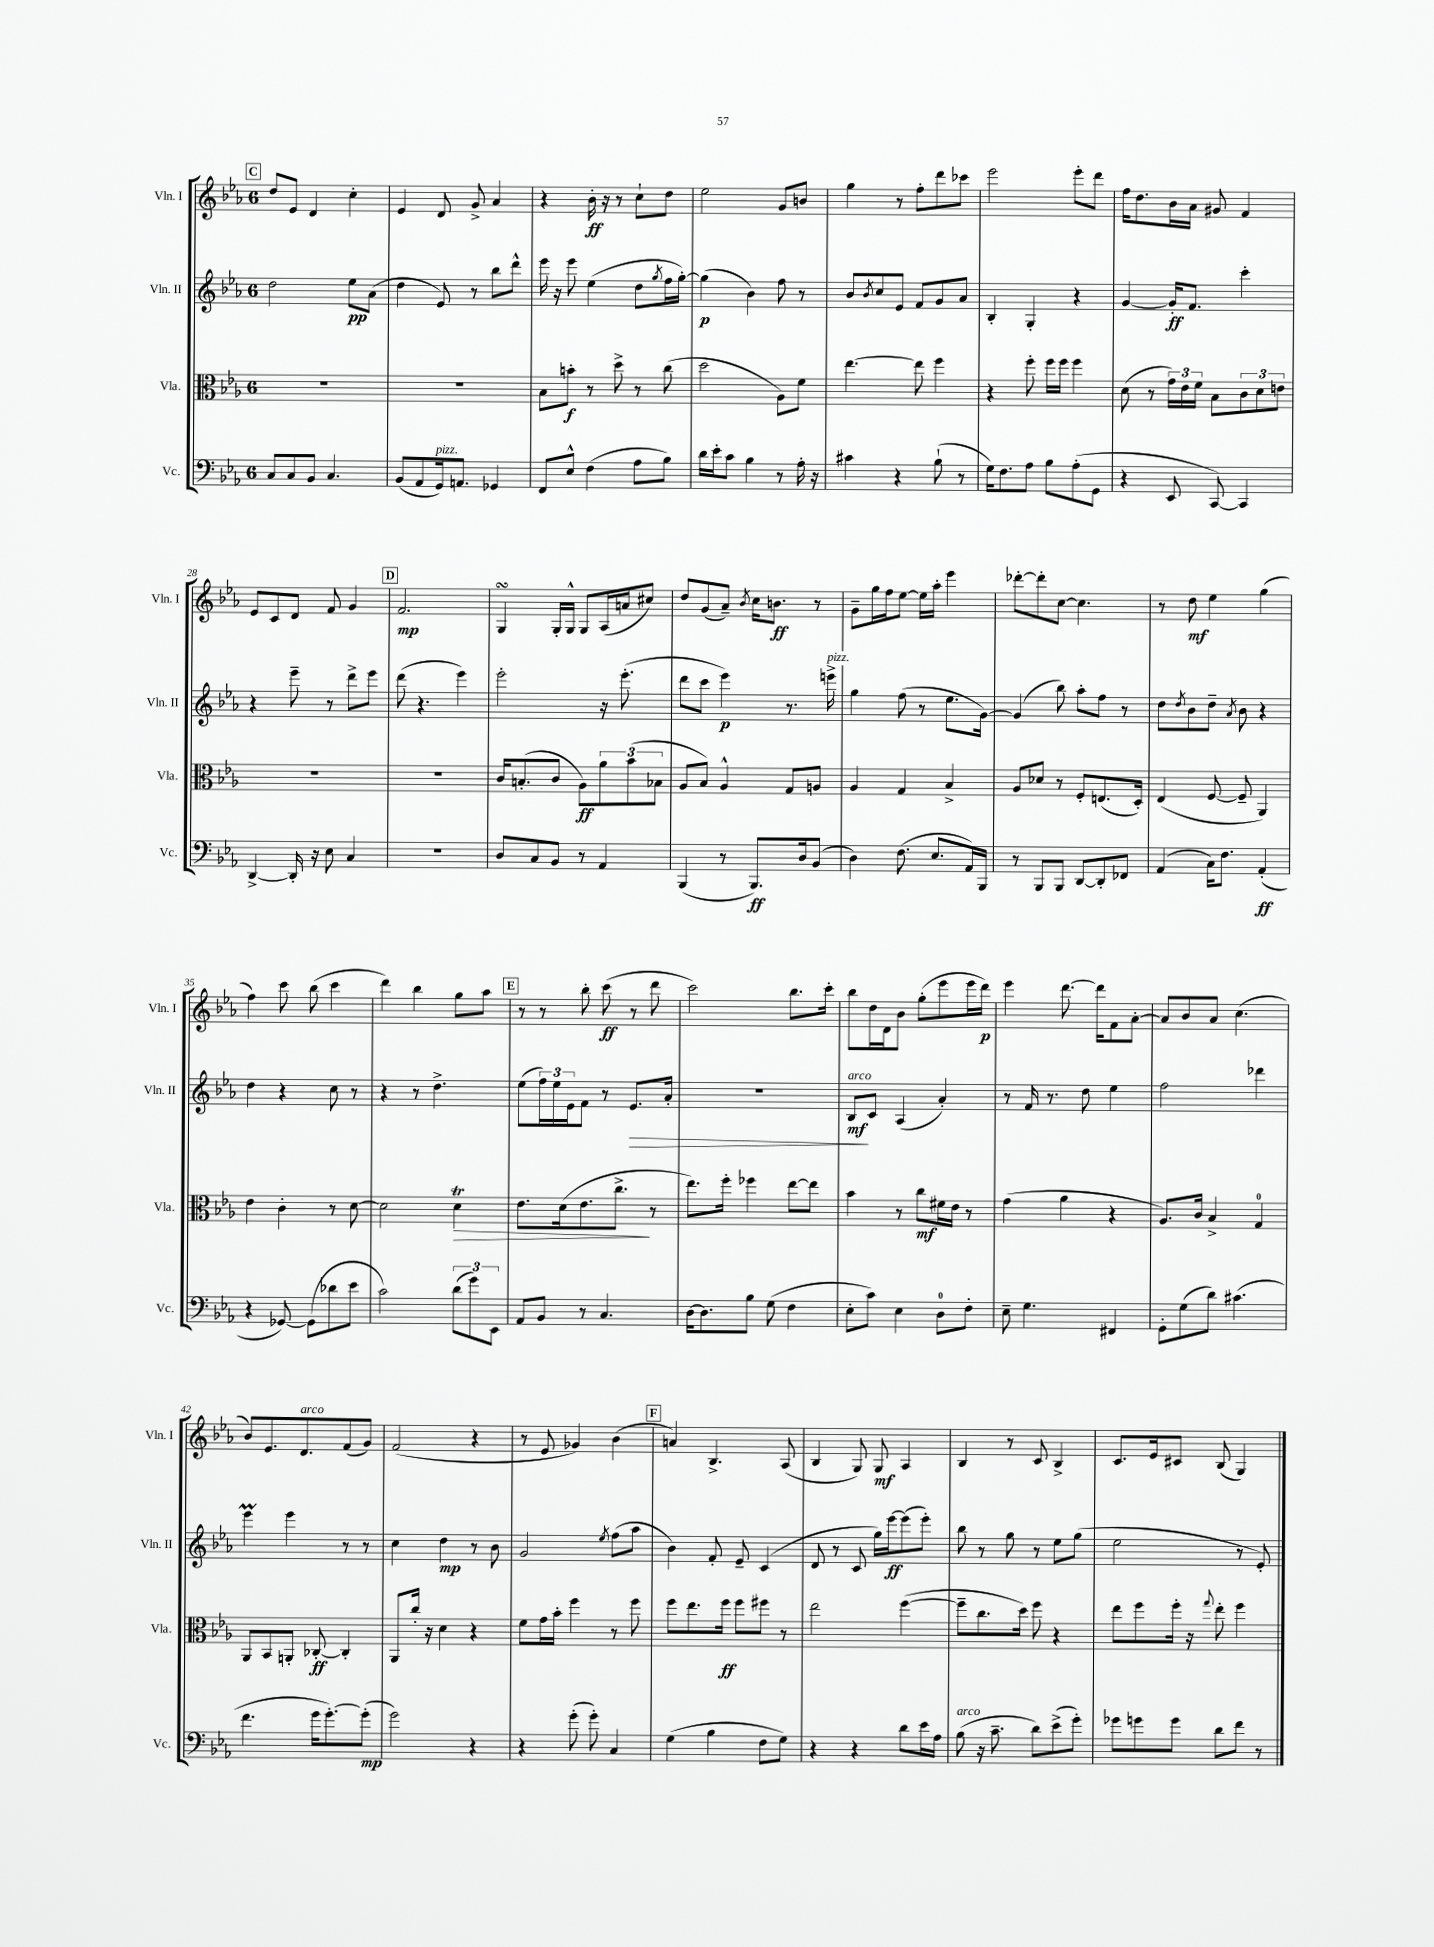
<<
\new StaffGroup <<
\new Staff = "s0" \with { instrumentName = "Vln. I" shortInstrumentName = "Vln. I" } {
    \clef treble \key ees \major \once \override Staff.TimeSignature.style = #'single-digit \time 6/8
    \mark \markup { \box "C" } d''8 ees'8 d'4 c''4-. |
    ees'4 d'8 g'8-> aes'4 |
    r4 bes'16-.\ff r16 r8 c''8-! d''8 |
    ees''2 g'8 b'8 |
    g''4 r8 f''8-. d'''8 ces'''8 |
    ees'''2 ees'''8-. d'''8 |
    f''16 d''8. bes'16 aes'16 gis'8 f'4 |
    ees'8 c'8 d'8 f'8 g'4 |
    \mark \markup { \box "D" } f'2.\mp |
    g4\turn g16-. g16-^ g8 aes16( a'16 cis''8) |
    d''8 g'8( aes'8--) \acciaccatura { bes'8 } c''16 b'8.\ff r8 |
    g'8-- g''16 f''16 ees''8~ ees''16 aes''16-. ees'''4 |
    des'''8~-. des'''8-. c''8~ c''4. |
    r8 d''8\mf ees''4 g''4( |
    f''4) c'''8 bes''8( c'''4 |
    d'''4) bes''4 g''8 aes''8 |
    \mark \markup { \box "E" } r8 r8 bes''8-. c'''8\ff( r8 d'''8 |
    c'''2) bes''8. c'''16-. |
    bes''8 d''16 d'16 bes'8 g''8-.( ees'''8 ees'''16 d'''16\p) |
    ees'''4 d'''8.~ d'''16 f'8 aes'8~-. |
    aes'8 bes'8 aes'8 c''4.( |
    bes'8) ees'8. d'8.^\markup { \italic "arco" } f'8( g'8) |
    f'2( r4 |
    r8 ees'8 ges'4) bes'4( |
    \mark \markup { \box "F" } a'4) bes4.-> aes8( |
    bes4 g8) g8\mf aes4 |
    bes4 r8 c'8 bes4-> |
    c'8. ees'16 cis'8 bes8( g4) \bar "|." |
}
\new Staff = "s1" \with { instrumentName = "Vln. II" shortInstrumentName = "Vln. II" } {
    \clef treble \key ees \major \once \override Staff.TimeSignature.style = #'single-digit \time 6/8
    \mark \markup { \box "C" } d''2 ees''8\pp aes'8( |
    d''4 ees'8) r8 bes''8 d'''8-^ |
    ees'''16 r16 ees'''8 ees''4( d''8 \acciaccatura { g''8 } f''16 g''16~-.) |
    g''4\p( bes'4) f''8 r8 |
    bes'8 \acciaccatura { bes'8 } c''8 ees'8 f'8 g'8 aes'8 |
    bes4-. g4-. r4 |
    g'4~ g'16-.\ff f'8. c'''4-. |
    r4 ees'''8-- r8 d'''8-> ees'''8 |
    \mark \markup { \box "D" } d'''8( r4. ees'''4) |
    ees'''2-. r16 ees'''8.-.( |
    d'''8 c'''8 ees'''4\p) r8. e'''16->^\markup { \italic "pizz." } |
    g''4 f''8( r8 ees''8. g'16~) |
    g'4( bes''8) aes''8-. f''8 r8 |
    d''8 \acciaccatura { d''8 } bes'8 d''8-- \acciaccatura { aes'8 } bes'8 r4 |
    d''4 r4 c''8 r8 |
    r4 r8 d''4.-> |
    \mark \markup { \box "E" } ees''8( \tuplet 3/2 { f''16) ees''16 ees'16 } f'8 r8 ees'8.\> aes'16-. |
    R2. |
    bes8\mf\!^\markup { \italic "arco" } c'8 aes4( aes'4-.) |
    r8 f'16 r8. d''8 ees''4 |
    f''2 des'''4 |
    ees'''4\prall ees'''4 r8 r8 |
    c''4 d''4\mp r8 bes'8 |
    g'2 \acciaccatura { ees''8 } f''8( aes''8 |
    \mark \markup { \box "F" } bes'4) f'8-. ees'8-- c'4( |
    d'8 r8 c'8 g''16) ees'''16~\ff ees'''8( ees'''8-.) |
    bes''8 r8 g''8 r8 ees''8 g''8( |
    ees''2 r8 ees'8-.) \bar "|." |
}
\new Staff = "s2" \with { instrumentName = "Vla." shortInstrumentName = "Vla." } {
    \clef alto \key ees \major \once \override Staff.TimeSignature.style = #'single-digit \time 6/8
    \mark \markup { \box "C" } R2. |
    R2. |
    bes8 b'8-.\f r8 d''8-> r8 c''8( |
    d''2 aes8) f'8 |
    ees''4.~ ees''8 f''4 |
    r4 f''8-. f''16 f''16 f''4 |
    d'8( r8 \tuplet 3/2 { g'16) ees'16 f'16 } bes8 \tuplet 3/2 { c'8 d'8 e'8 } |
    R2. |
    \mark \markup { \box "D" } R2. |
    c'16 b8.-.( c'8 aes8\ff) \tuplet 3/2 { aes'8 bes'8( bes8 } |
    aes8 bes8) aes4-^ g8 a8 |
    aes4 g4 bes4-> |
    aes8 des'8 r8 f8-. e8.( d16-.) |
    ees4( f8~ f8-- aes,4) |
    ees'4 c'4-. r8 d'8~ |
    d'2 d'4\trill\> |
    \mark \markup { \box "E" } ees'8. d'16( ees'8. c''8.->\! r8 |
    ees''8.) f''16-. fes''4 ees''8~ ees''8 |
    bes'4 r8 c''8\mf fis'16 ees'16 r8 |
    g'4( aes'4 r4 |
    aes8.) c'16 bes4-> g4-0 |
    aes,8 bes,8 a,8-. ces8~-.\ff ces4-. |
    aes,8 c''16-. r16 d'4 r4 |
    f'8 g'16 bes'16-. f''4 r8 f''8 |
    \mark \markup { \box "F" } f''8 ees''8. f''16\ff f''8 fis''8 r8 |
    ees''2 f''4~( |
    f''8-- c''8. d''16) f''8 r4 |
    ees''8 f''8 f''16-. r16 \appoggiatura { g''8 } ees''8-. f''4 \bar "|." |
}
\new Staff = "s3" \with { instrumentName = "Vc." shortInstrumentName = "Vc." } {
    \clef bass \key ees \major \once \override Staff.TimeSignature.style = #'single-digit \time 6/8
    \mark \markup { \box "C" } c8 c8 bes,8 c4. |
    bes,8( aes,8 g,16^\markup { \italic "pizz." }) a,8. ges,4 |
    f,8 ees8-^ f4( aes8 bes8) |
    d'16 ees'16-. c'8 bes4 r8 aes16-. r16 |
    cis'4 r4 bes8-!( r8 |
    g16) f8. aes8 bes8 aes8-.( g,8 |
    r4 ees,8 c,8~) c,4 |
    d,4~-> d,16-. r16 ees8 c4 |
    \mark \markup { \box "D" } R2. |
    d8 c8 bes,8 r8 aes,4 |
    bes,,4( r8 bes,,8.\ff) d16 bes,8( |
    d4) f8.( ees8. aes,16) bes,,16 |
    r8 bes,,8 bes,,8 d,8~ d,8-. fes,8 |
    aes,4( c16) f8. aes,4-.\ff( |
    r4 ges,8~) ges,8( des'8 ees'8 |
    c'2) \tuplet 3/2 { d'8( g'8) ees,8 } |
    \mark \markup { \box "E" } aes,8 bes,8 r8 c4. |
    d16~ d8. bes8 g8( f4 |
    ees8-. c'8) ees4 d8-0 f8-. |
    ees8-- g4. fis,4 |
    g,8-. g8( d'8) cis'4.( |
    f'4. g'16 g'8.~-.) g'8-.\mp( |
    g'2) r4 |
    r4 g'8-.( g'8-.) c4 |
    \mark \markup { \box "F" } g4( bes4 f8 g8) |
    r4 r4 d'8 ees'16 aes16 |
    bes8^\markup { \italic "arco" }( r16 c'8.-- d'8) ees'8->( g'8-.) |
    ges'8 g'8 g'8 d'8 f'8 r8 \bar "|." |
}
>>
>>
\layout { \context { \Score currentBarNumber = #21 } }
